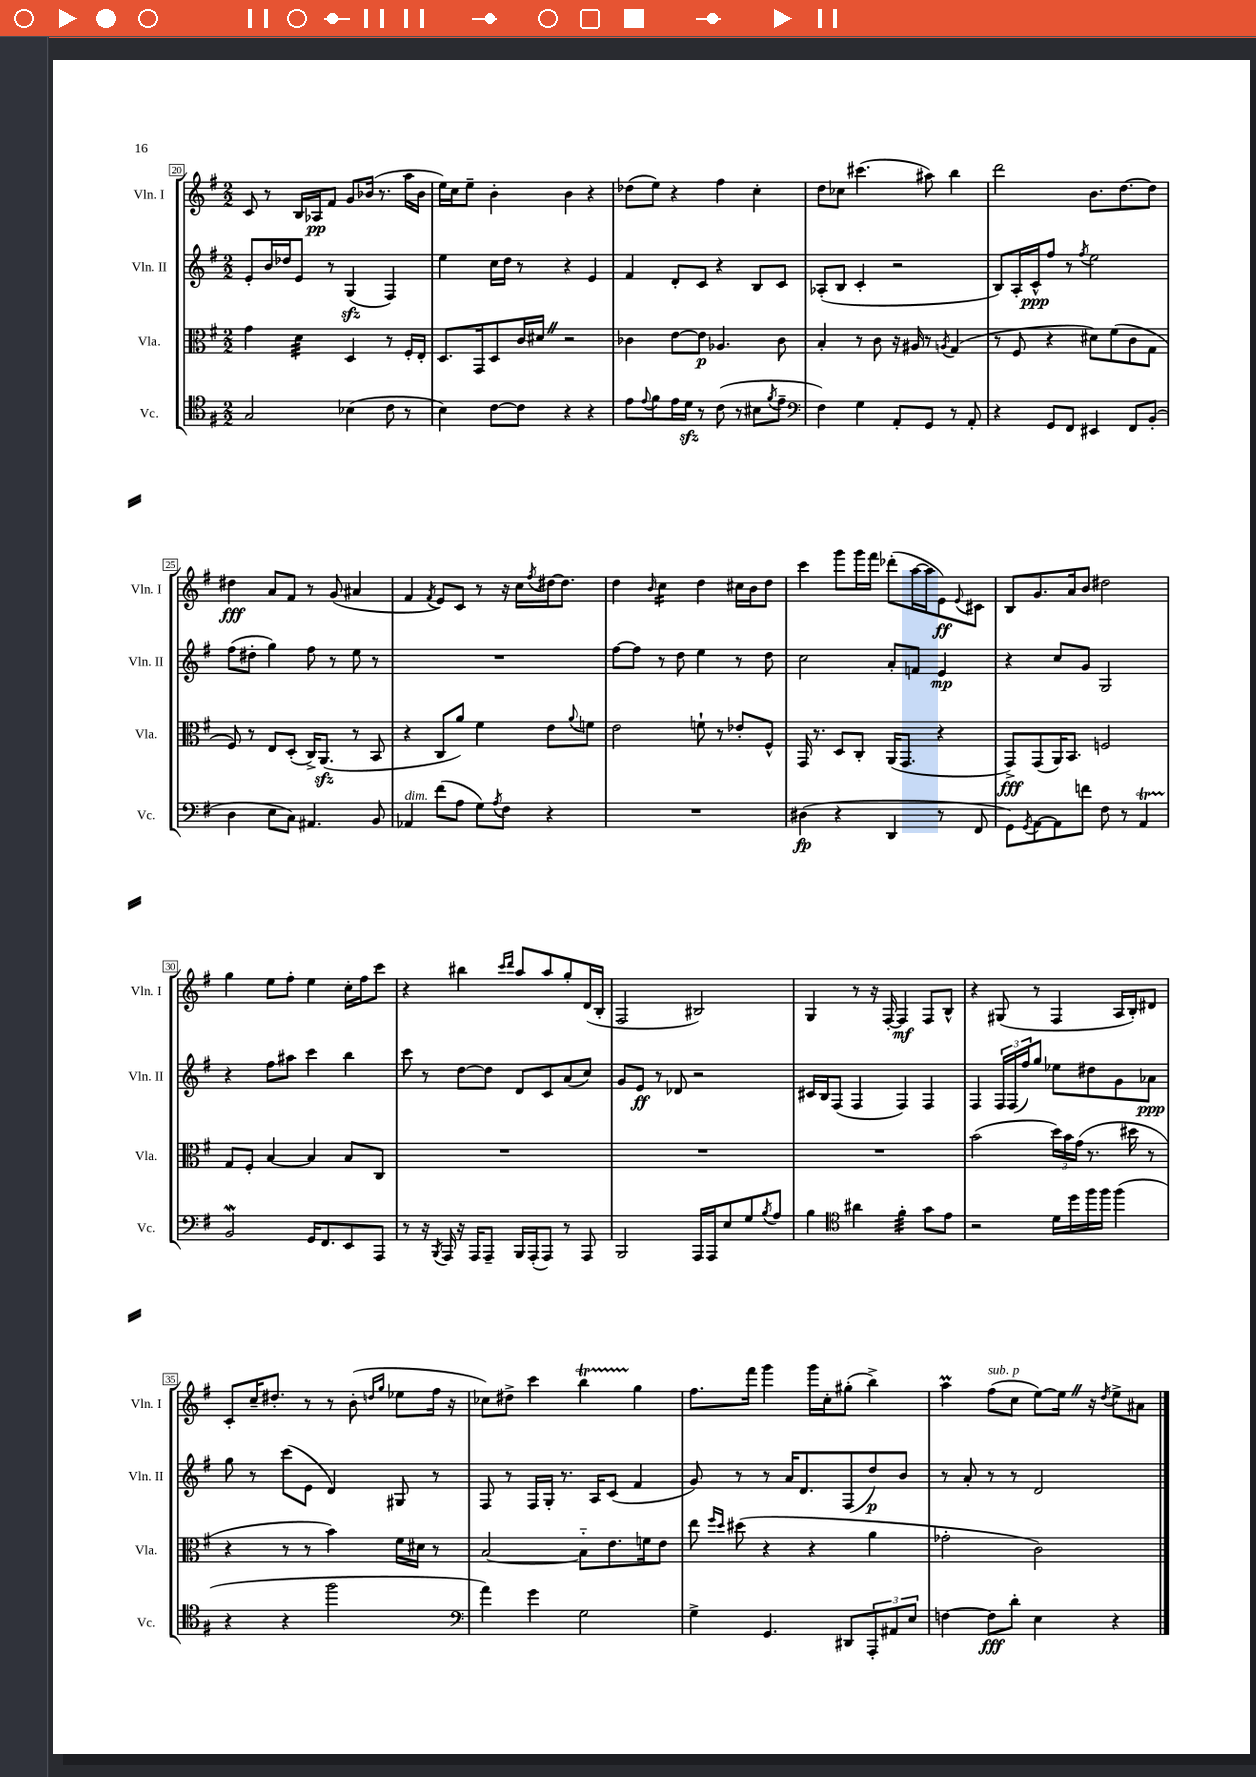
<<
\new StaffGroup <<
\new Staff = "s0" \with { instrumentName = "Vln. I" shortInstrumentName = "Vln. I" } {
    \clef treble \key g \major \numericTimeSignature \time 2/2
    c'8 r8 b16 aes16\pp fis'8 g'8 bes'16( r8. a''16 bes'16 |
    e''16) c''16 e''8-- b'4-. b'4 r4 |
    des''8( e''8) r4 fis''4 c''4-. |
    d''8 ces''8 cis'''4.( ais''8) b''4 |
    d'''2 b'8. d''8.~ d''8 |
    dis''4\fff a'8 fis'8 r8 g'8( ais'4 |
    fis'4 \acciaccatura { fis'8 } e'8) c'8 r8 r16 c''16 \acciaccatura { fis''8 } dis''16~ dis''8. |
    d''4 \grace { b'16 } c''4:16 d''4 cis''16 b'16 d''8 |
    c'''4 g'''8 g'''16 fis'''16 des'''8-.( a''16~ a''16 e'8\ff) \appoggiatura { e'8 } cis'8 |
    b8 g'8. a'16 b'8 dis''2 |
    g''4 e''8 fis''8-. e''4 c''16-. fis''16 c'''8 |
    r4 bis''4 \grace { c'''16 d'''16 } a''8 a''8 g''8-. d'16( b16-. |
    fis2 bis2) |
    g4 r8 r16 fis16~-. fis4\mf fis8 b8-^ |
    r4 gis8( r8 fis4 a16 b16-.) dis'8 |
    c'8-. c''16-- dis''8.-. r8 r8 b'8-.( \grace { d''16 g''16 } ees''8 fis''16 r16 |
    ces''8) dis''8-> c'''4 b''4\startTrillSpan g''4\stopTrillSpan |
    fis''8. fis'''16 g'''4 g'''16 c''16-. gis''8-.( b''4->) |
    a''4\prall fis''8^\markup { \italic "sub. p" }( c''8 e''8~) e''16 \once \override BreathingSign.text = \markup { \musicglyph "scripts.caesura.straight" } \breathe r16 \acciaccatura { d''8 } e''8-> ais'8 \bar "|." |
}
\new Staff = "s1" \with { instrumentName = "Vln. II" shortInstrumentName = "Vln. II" } {
    \clef treble \key g \major \numericTimeSignature \time 2/2
    e'8-. b'16 des''16 e'8 r8 g4\sfz( fis4) |
    e''4 c''16 d''16 r8 r4 e'4 |
    fis'4 d'8-. c'8 r4 b8 c'8 |
    aes8-.( b8 c'4-. r2 |
    b8) a16-. c'16-^\ppp fis''8 r8 \acciaccatura { fis''8 } e''2 |
    fis''8( dis''8-. g''4) fis''8 r8 e''8 r8 |
    R1 |
    fis''8~ fis''8 r8 d''8 e''4 r8 d''8 |
    c''2 a'8-. f'8 e'4\mp |
    r4 c''8 g'8 g2 |
    r4 fis''8 ais''8 c'''4 b''4 |
    c'''8 r8 d''8~ d''8 d'8 c'8 a'8( c''8) |
    g'8 e'8\ff r8 des'8 r2 |
    cis'16 b16 fis8( fis4 fis4) fis4 |
    fis4 \tuplet 3/2 { fis16 fis16( fis''16) } g''8 ees''8 dis''8 g'8 aes'8\ppp |
    g''8 r8 c'''8( e'8 d'4) gis8 r8 |
    fis8 r8 fis16 g16-. r8. a16 c'8( fis'4 |
    g'8) r8 r8 a'16 d'8. fis8( d''8\p) b'8 |
    r8 a'8-. r8 r8 d'2 \bar "|." |
}
\new Staff = "s2" \with { instrumentName = "Vla." shortInstrumentName = "Vla." } {
    \clef alto \key g \major \numericTimeSignature \time 2/2
    g'4 d'4:32 d4 r8 fis16-. e16-. |
    d8. g,16 d8 c'16 dis'16 \once \override BreathingSign.text = \markup { \musicglyph "scripts.caesura.straight" } \breathe r2 |
    ces'4 e'8~ e'8\p aes4. ces'8 |
    b4-. r8 c'8 r16 ais16 r8 \acciaccatura { a8 } g4( |
    r8 fis8 r4 dis'8) fis'8( c'8 g8 |
    fis8) r8 e8 d8-.( c16->) a,8.\sfz( r8 b,8 |
    r4 c8 a'8) fis'4 e'8 \appoggiatura { a'8 } f'8 |
    e'2 f'8-! r8 ees'8-. fis8-^ |
    g,16 r8. d8 c8-. a,16( g,8. r4 |
    g,8->\fff) g,8( a,16) b,8. f2 |
    g8 fis8-. b4~ b4 b8 c8 |
    R1 |
    R1 |
    R1 |
    b'2( \tuplet 3/2 { d''16) b'16 g'16( } r8. dis''16 r8 |
    r4 r8 r8 b'4) fis'16 dis'16 r8 |
    b2~ b8-_ e'8. f'16 e'8 |
    e''8 \grace { fis''16 d''16 } dis''8( r4 r4 a'4 |
    ges'2-. c'2) \bar "|." |
}
\new Staff = "s3" \with { instrumentName = "Vc." shortInstrumentName = "Vc." } {
    \clef tenor \key g \major \numericTimeSignature \time 2/2
    g2 bes4( c'8 r8 |
    b4) c'8~ c'8 r4 r4 |
    e'8 \appoggiatura { e'8 } fis'8 e'16 d'16\sfz r8 c'8( r8 bis8 \acciaccatura { fis'8 } e'8-- |
    \clef bass fis4) g4 a,8-. g,8 r8 a,8-. |
    r4 g,8 fis,8 eis,4 fis,8 b,8-.( |
    d4 e8 c8) ais,4. b,8 |
    aes,4^\markup { \italic "dim." } fis'8( a8 g8) \acciaccatura { a8 } fis8 r4 |
    R1 |
    dis4\fp( r4 d,4 r8 fis,8 |
    g,8) \acciaccatura { g,8 } a,8~ a,8 f'8 fis8 r8 a,4\startTrillSpan |
    b,2\mordent\stopTrillSpan g,16 fis,8. e,8 a,,8 |
    r8 r16 \acciaccatura { b,,8 } a,,16 r16 a,,16 a,,8-- b,,16 a,,16-.( a,,8) r8 a,,8 |
    b,,2 a,,16 a,,16 e8 g8 \acciaccatura { b8 } a8 |
    b4 \clef tenor ais'4 fis'4:32-. g'8 e'8 |
    r2 d'16 d''16 fis''16 fis''16 fis''4( |
    r4 r4 fis''2 |
    \clef bass a'4) g'4 g2 |
    g4-> g,4. dis,8 \tuplet 3/2 { a,,8-. ais,8 e8 } |
    f4~ f8\fff d'8-. e4 r4 \bar "|." |
}
>>
>>
\layout { \context { \Score currentBarNumber = #20 \override BarNumber.stencil = #(make-stencil-boxer 0.1 0.3 ly:text-interface::print) } }
